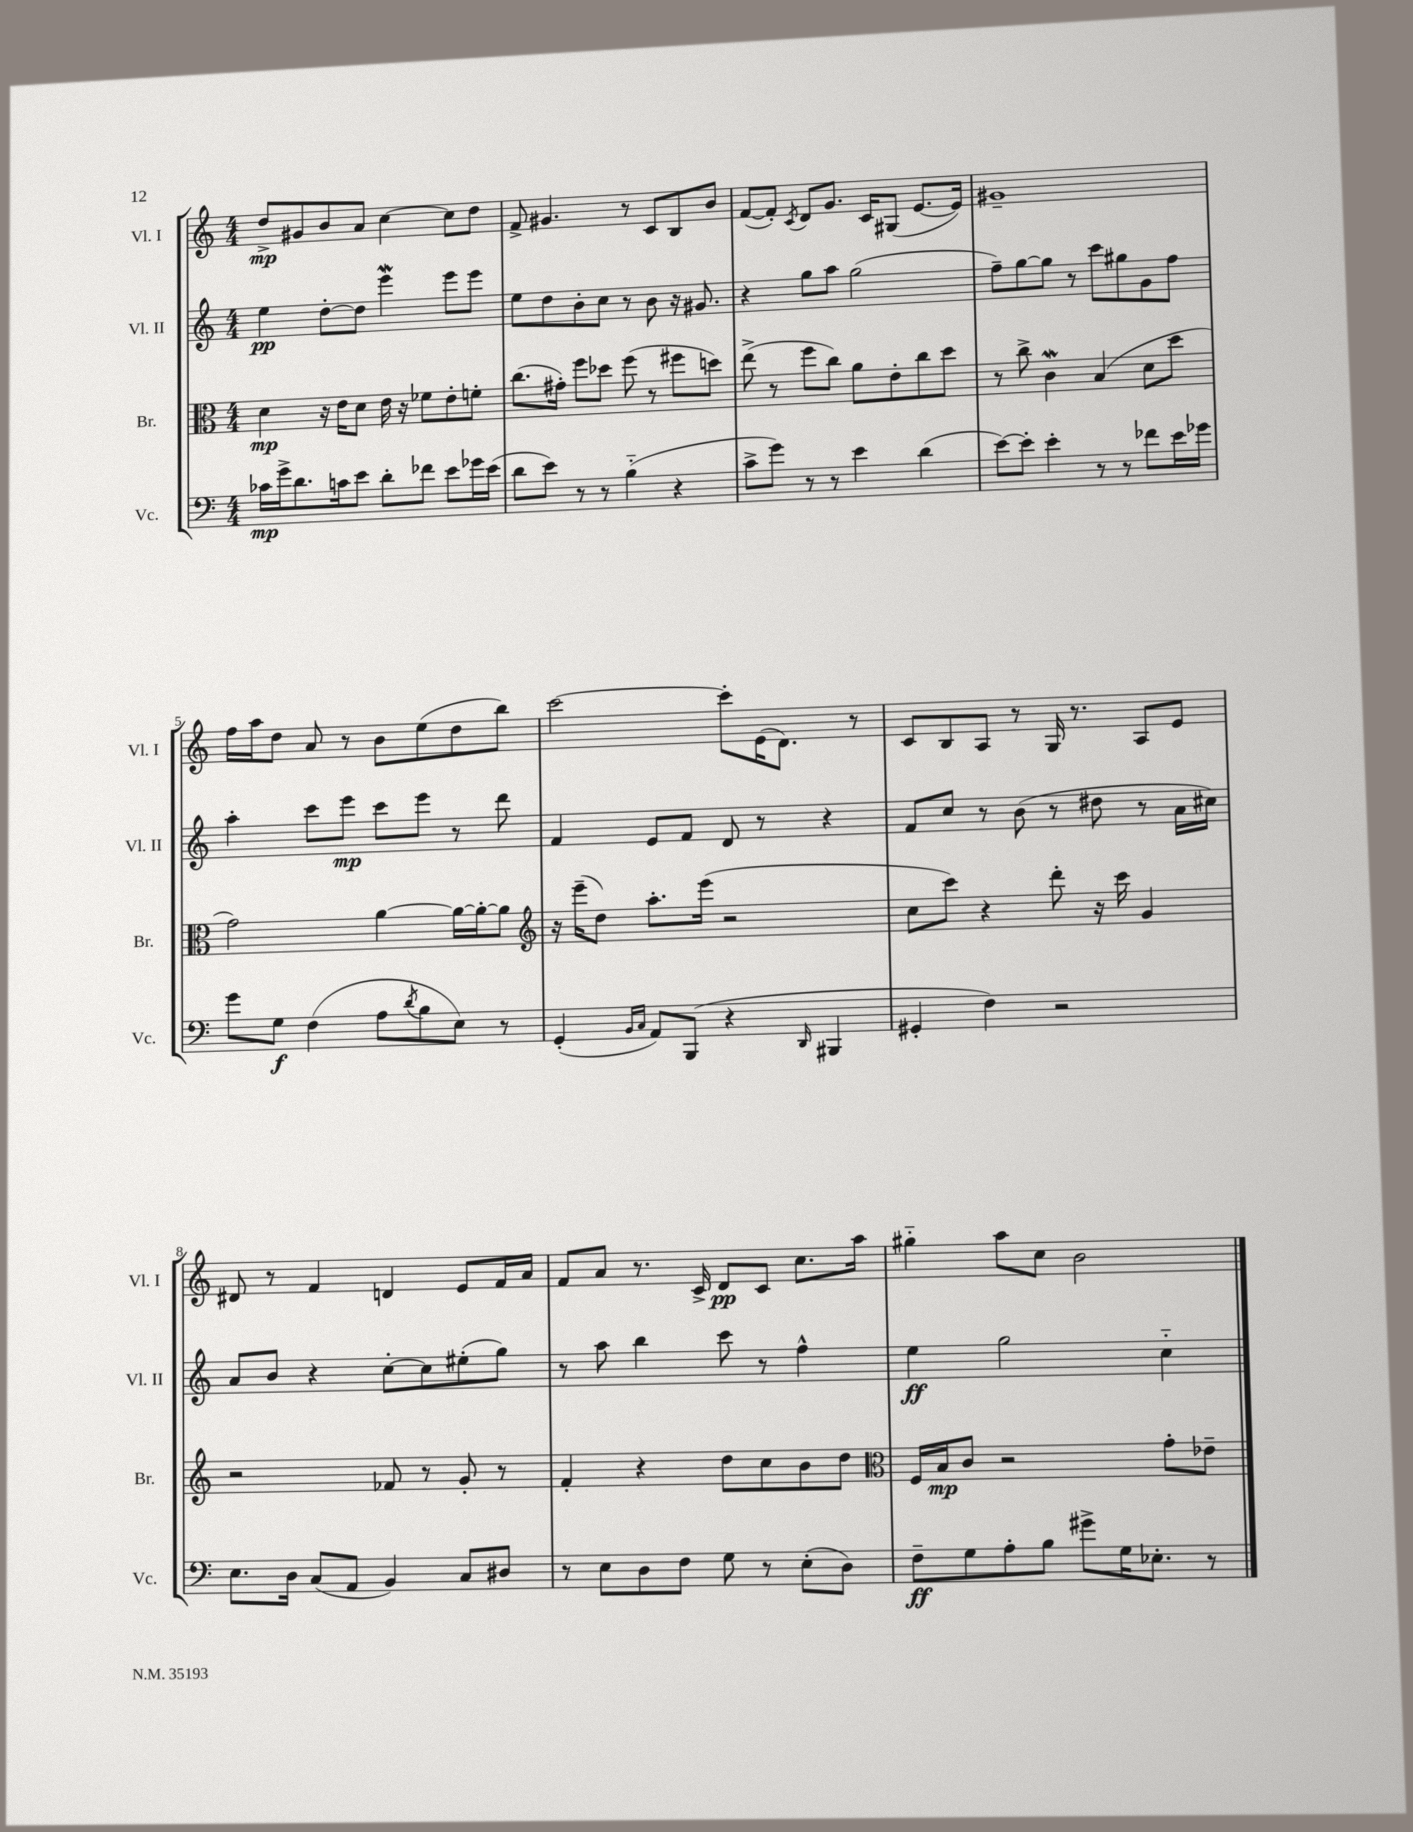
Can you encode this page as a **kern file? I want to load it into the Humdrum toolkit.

**kern	**dynam	**kern	**dynam	**kern	**dynam	**kern	**dynam
*part4	*part4	*part3	*part3	*part2	*part2	*part1	*part1
*staff4	*staff4	*staff3	*staff3	*staff2	*staff2	*staff1	*staff1
*I"Vc.	*	*I"Br.	*	*I"Vl. II	*	*I"Vl. I	*
*I'Vc.	*	*I'Br.	*	*I'Vl. II	*	*I'Vl. I	*
*clefF4	*	*clefC3	*	*clefG2	*	*clefG2	*
*k[]	*	*k[]	*	*k[]	*	*k[]	*
*M4/4	*	*M4/4	*	*M4/4	*	*M4/4	*
=1	=1	=1	=1	=1	=1	=1	=1
16c-X\LL	mp	4d\	mp	4ee\	pp	8dd^/L	mp
16g^\J	.	.	.	.	.	.	.
8.d\	.	.	.	.	.	8g#X/	.
.	.	16r	.	[8dd'\L	.	8b/	.
16cn\k	.	16e\KL	.	.	.	.	.
8e\J	.	8d\J	.	8dd\J]	.	8a/J	.
8d'\L	.	16e\	.	4eeeW\	.	[4cc\	.
.	.	16r	.	.	.	.	.
8f-X\J	.	8f-X\L	.	.	.	.	.
8e\L	.	8e'\	.	8eee\L	.	8cc\L]	.
16g-X\L	.	8fn'\J	.	8eee\J	.	8dd\J	.
(16e\JJ	.	.	.	.	.	.	.
=2	=2	=2	=2	=2	=2	=2	=2
8d\L	.	(8.cc\L	.	8ee\L	.	8f^/	.
8e\J)	.	.	.	8dd\	.	4.g#X/	.
.	.	16g#X'\Jk)	.	.	.	.	.
8r	.	8ff\L	.	8b'\	.	.	.
8r	.	8dd-X\J	.	8cc\J	.	.	.
(4B\	.	(8ff\	.	8r	.	8r	.
.	.	8r	.	8b\	.	8c/L	.
4r	.	8ff#X\L	.	16r	.	8B/	.
.	.	.	.	8.g#X/	.	.	.
.	.	8ddn\J)	.	.	.	8b/J	.
=3	=3	=3	=3	=3	=3	=3	=3
8c^\L	.	(8ee^\	.	4r	.	([8f/L	.
8g\J)	.	8r	.	.	.	8f'/J])	.
.	.	.	.	.	.	8qc/	.
8r	.	8ff\L	.	8gg\L	.	8d/L	.
8r	.	8cc\J)	.	8aa\J	.	8.g/J	.
4e\	.	8a\L	.	(2gg\	.	.	.
.	.	.	.	.	.	16c/KL	.
.	.	8e'\	.	.	.	(8G#X/J	.
(4d\	.	8cc\	.	.	.	[8.e/L	.
.	.	8dd\J	.	.	.	.	.
.	.	.	.	.	.	16e/Jk])	.
=4	=4	=4	=4	=4	=4	=4	=4
[8e\L)	.	8r	.	8ff~\L)	.	1g#X~	.
8e'\J]	.	8cc^\	.	[8gg\	.	.	.
4e'\	.	4cw\	.	8gg\J]	.	.	.
.	.	.	.	8r	.	.	.
8r	.	(4B/	.	8ccc\L	.	.	.
8r	.	.	.	8gg#X\	.	.	.
8f-X\L	.	8d\L	.	8g\	.	.	.
16e\L	.	8dd\J	.	8ff\J	.	.	.
16g-X\JJ	.	.	.	.	.	.	.
!!LO:LB:g=z
=5	=5	=5	=5	=5	=5	=5	=5
8g\L	.	2g\)	.	4aa'\	.	16ff\LL	.
.	.	.	.	.	.	16aa\J	.
8G\J	f	.	.	.	.	8dd\J	.
(4F\	.	.	.	8ccc\L	.	8a/	.
.	.	.	.	8eee\J	mp	8r	.
8A\L	.	[4a\	.	8ccc\L	.	8b\L	.
8qd/	.	.	.	.	.	.	.
8B\	.	.	.	8eee\J	.	(8ee\	.
8E\J)	.	16a\LL_	.	8r	.	8dd\	.
.	.	16a'\J_	.	.	.	.	.
8r	.	8a\J]	.	8ddd\	.	8bb\J)	.
=6	=6	=6	=6	=6	=6	=6	=6
*	*	*clefG2	*	*	*	*	*
(4GG'/	.	16r	.	4f/	.	[2ccc\	.
.	.	(16eee~\KL	.	.	.	.	.
.	.	8dd\J)	.	.	.	.	.
16qqBB/LL	.	.	.	.	.	.	.
16qqC/JJ	.	.	.	.	.	.	.
8AA/L)	.	8.aa'\L	.	8e/L	.	.	.
(8BBB/J	.	.	.	8f/J	.	.	.
.	.	(16eee\Jk	.	.	.	.	.
4r	.	2r	.	8d/	.	8ccc'\L]	.
.	.	.	.	8r	.	(16e\K	.
.	.	.	.	.	.	8.d\J)	.
16qqDD/	.	.	.	.	.	.	.
4BBB#X/	.	.	.	4r	.	.	.
.	.	.	.	.	.	8r	.
=7	=7	=7	=7	=7	=7	=7	=7
4GG#X'/	.	8cc\L	.	8f/L	.	8c/L	.
.	.	8ccc\J)	.	8cc/J	.	8B/	.
4F\)	.	4r	.	8r	.	8A/J	.
.	.	.	.	(8b\	.	8r	.
2r	.	8ddd'\	.	8r	.	16G/	.
.	.	.	.	.	.	8.r	.
.	.	16r	.	8dd#X\	.	.	.
.	.	16ccc\	.	.	.	.	.
.	.	4g/	.	8r	.	8A/L	.
.	.	.	.	16a\LL	.	8e/J	.
.	.	.	.	16cc#X\JJ)	.	.	.
!!LO:LB:g=z
=8	=8	=8	=8	=8	=8	=8	=8
8.E\L	.	2r	.	8a/L	.	8d#X/	.
.	.	.	.	8b/J	.	8r	.
16D\Jk	.	.	.	.	.	.	.
(8C/L	.	.	.	4r	.	4f/	.
8AA/J	.	.	.	.	.	.	.
4BB/)	.	8f-X/	.	[8cc'\L	.	4dn/	.
.	.	8r	.	8cc\]	.	.	.
8C/L	.	8g'/	.	(8ee#X'\	.	8e/L	.
8D#X/J	.	8r	.	8gg\J)	.	16f/L	.
.	.	.	.	.	.	16a/JJ	.
=9	=9	=9	=9	=9	=9	=9	=9
8r	.	4f'/	.	8r	.	8f/L	.
8E\L	.	.	.	8aa\	.	8a/J	.
8D\	.	4r	.	4bb\	.	8.r	.
8F\J	.	.	.	.	.	.	.
.	.	.	.	.	.	16c^/	.
8G\	.	8dd\L	.	8ccc\	.	8d/L	pp
8r	.	8cc\	.	8r	.	8c/J	.
(8E'\L	.	8b\	.	4ff^^\	.	8.cc\L	.
8D\J)	.	8dd\J	.	.	.	.	.
.	.	.	.	.	.	16aa\Jk	.
=10	=10	=10	=10	=10	=10	=10	=10
*	*	*clefC3	*	*	*	*	*
8F~\L	ff	16F/LL	.	4ee\	ff	4gg#X\	.
.	.	16B/J	mp	.	.	.	.
8G\	.	8c/J	.	.	.	.	.
8A'\	.	2r	.	2gg\	.	8aa\L	.
8B\J	.	.	.	.	.	8cc\J	.
8g#X^\L	.	.	.	.	.	2b\	.
16G\K	.	.	.	.	.	.	.
8.E-X'\J	.	.	.	.	.	.	.
.	.	8g'\L	.	4cc\	.	.	.
8r	.	8e-X~\J	.	.	.	.	.
==	==	==	==	==	==	==	==
*-	*-	*-	*-	*-	*-	*-	*-
